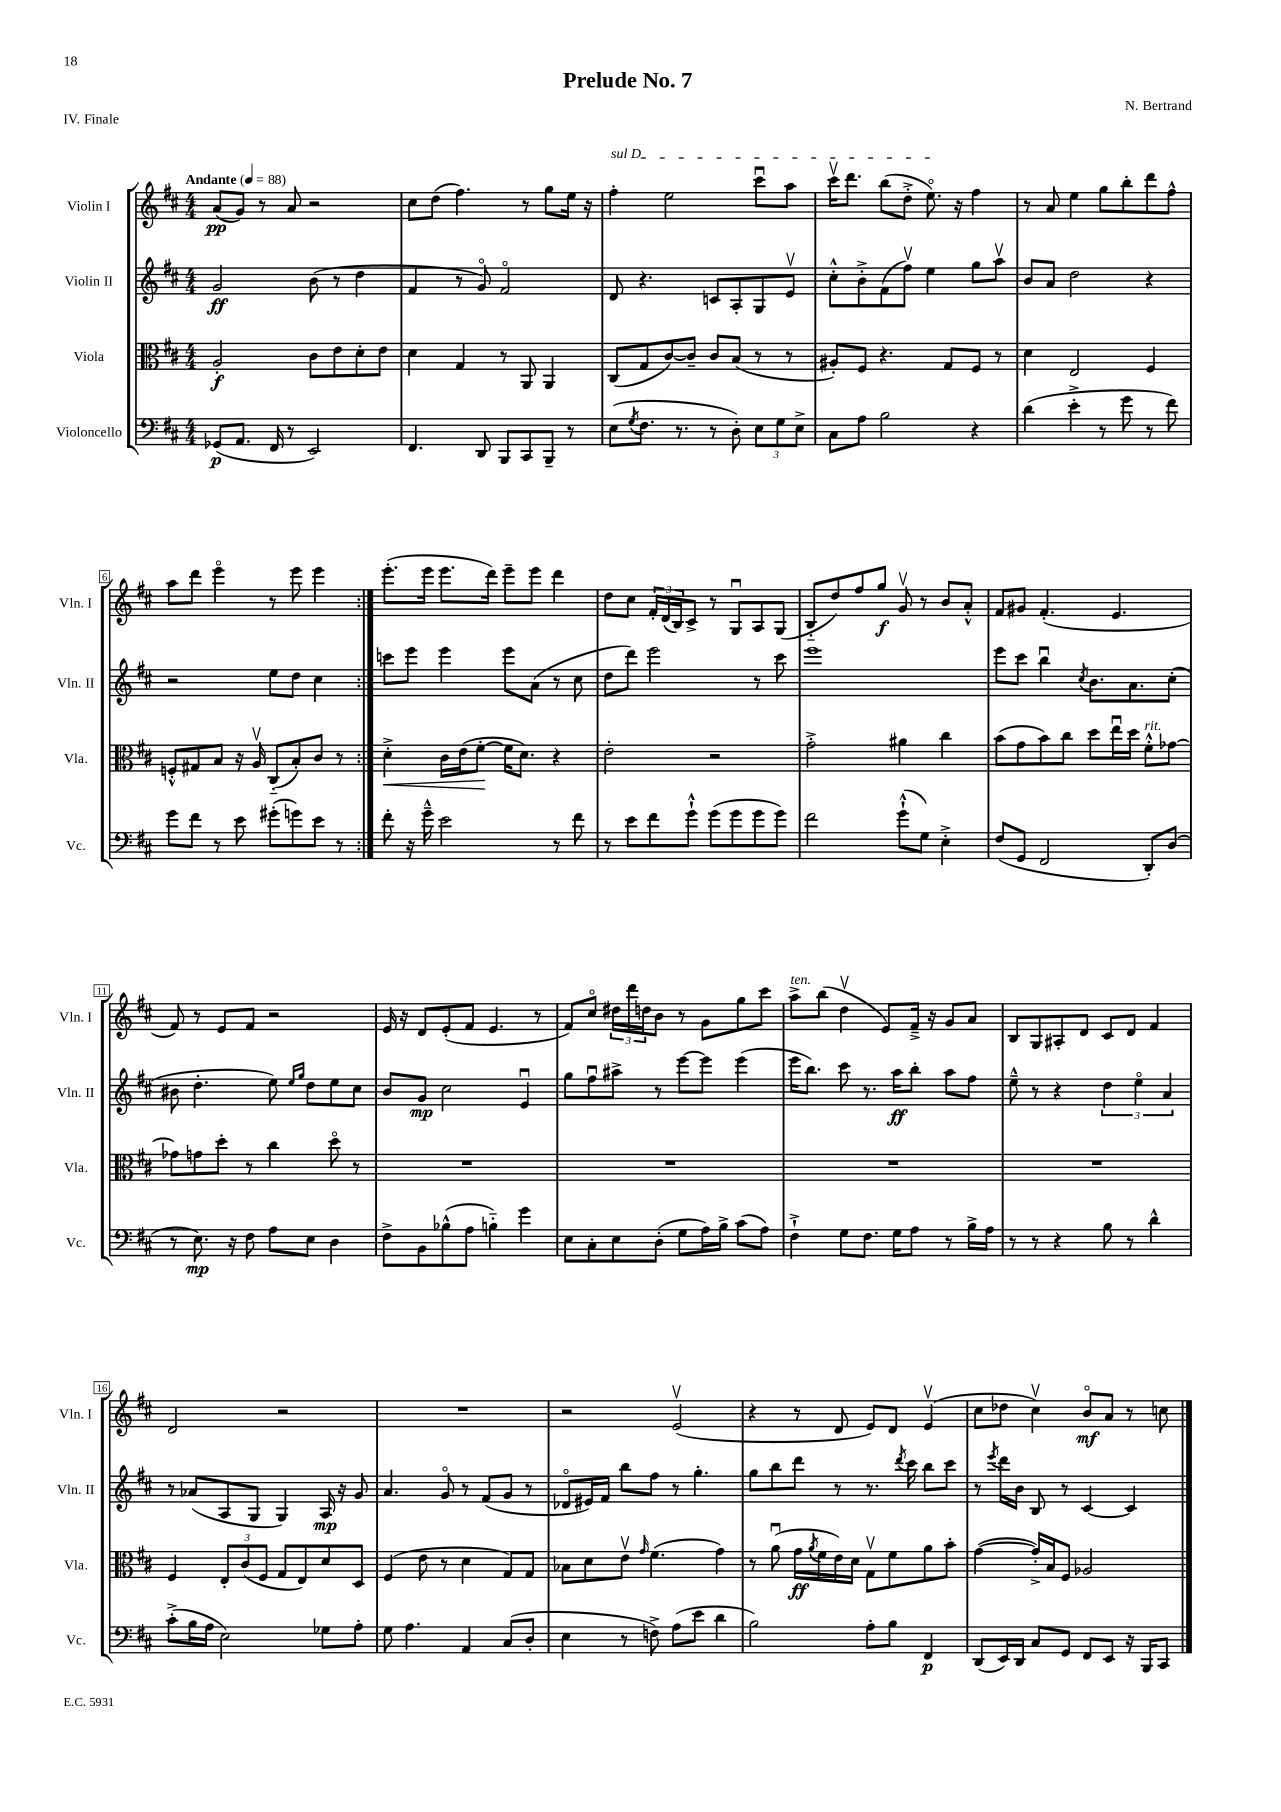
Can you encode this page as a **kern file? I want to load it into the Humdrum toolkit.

**kern	**kern	**kern	**kern
*staff4	*staff3	*staff2	*staff1
*clefF4	*clefC3	*clefG2	*clefG2
*k[f#c#]	*k[f#c#]	*k[f#c#]	*k[f#c#]
*M4/4	*M4/4	*M4/4	*M4/4
*MM88	*MM88	*MM88	*MM88
(8GG-	2A'	2g	(8a
8.AA	.	.	8g)
.	.	.	8r
16FF#	.	.	.
8r	.	.	8a
2EE)	8c#	(8b	2r
.	8e	8r	.
.	8d'	4dd	.
.	8e	.	.
=	=	=	=
4.FF#	4d	4f#	8cc#
.	.	.	(8dd
.	4G	8r	4.ff#)
8DD	.	8go)	.
8BBB	8r	2f#o	.
8CC#	8AA	.	8r
8BBB~	4AA	.	8gg
8r	.	.	16ee
.	.	.	16r
=	=	=	=
(8E	(8C#	8d	4ff#'
8qG	.	.	.
8.F#	8G	4.r	.
.	[8c#)	.	2ee
8.r	.	.	.
.	8c#~]	.	.
8r	8c#	8c	.
8D')	(8B	8A'	.
12E	8r	8G	8ccc#u
12G	.	.	.
.	8r	8ev	8aa
12E^	.	.	.
=	=	=	=
8C#	8A#')	8cc#'^^	16ccc#v
.	.	.	8.ddd
8A	8F#	8b'^	.
2B	4.r	(8f#	(8bb
.	.	8ff#v)	8dd'^
.	.	4ee	8.eeo)
.	8G	.	.
.	.	.	16r
4r	8F#	8gg	4ff#
.	8r	8aav	.
=	=	=	=
(4d	4d	8b	8r
.	.	8a	8a
4e'^	2E	2dd	4ee
8r	.	.	8gg
8g	.	.	8bb'
8r	4F#	4r	8ddd
8f#)	.	.	8ff#^^
=	=	=	=
8g	8F'^^	2r	8aa
8f#	8G#	.	8ddd
8r	8B	.	4eeeo
8e	16r	.	.
.	16Av	.	.
(8g#'	(8C#'~	8ee	8r
8g)	8B')	8dd	8eee
8e	8c#	4cc#	4eee
8r	8r	.	.
=:|!	=:|!	=:|!	=:|!
8f#'	4d'^	8ccc	(8.eee'
16r	.	8eee	.
16g~^^	.	.	16eee
2e	16c#	4eee	8.eee
.	(16e	.	.
.	[8f#'	.	.
.	.	.	16ddd)
.	16f#]	8eee	8eee~
.	8.d)	.	.
.	.	(8a	8eee
8r	4r	8r	4ddd
8f#	.	8cc#	.
=	=	=	=
8r	2e'	8dd	8dd
8e	.	8ddd)	8cc#
8f#	.	2eee	24f#'
.	.	.	(24d
.	.	.	24B)
8g`^^	.	.	8c#^
(8g	2r	.	8r
8g	.	.	8Gu
8g	.	8r	8A
8g)	.	8ccc#	(8G
=	=	=	=
2f#	2g'^	1eee	8B'~
.	.	.	8dd)
.	.	.	8ff#
.	.	.	8gg
(8g`^^	4a#	.	8gv
8G)	.	.	8r
4E'^	4cc#	.	8b
.	.	.	8a'^^
=	=	=	=
(8F#	(8b	8eee	8f#
8GG	8g	8ccc#	8g#
2FF#	8b)	4bbu	(4.f#'
.	8cc#	.	.
.	.	8qcc#	.
.	8dd	8.b	.
.	16eeu	.	4.e
.	16dd	8.a	.
8DD')	8f#'^^	.	.
(8D	[8g-	(8cc#'	.
=	=	=	=
8r	8g-]	8b#	8f#)
8.E)	8g	4.dd'	8r
.	8dd'	.	8e
16r	.	.	.
8F#	8r	.	8f#
8A	4cc#	8ee)	2r
.	.	16qqee	.
.	.	16qqgg	.
8E	.	8dd	.
4D	8ddo	8ee	.
.	8r	8cc#	.
=	=	=	=
8F#^	1r	8b	16e
.	.	.	16r
8BB	.	8g	8d
(8B-^^	.	2cc#	(8e'
8A	.	.	8f#
4B'~)	.	.	4.e
4g	.	4eu	.
.	.	.	8r
=	=	=	=
8E	1r	8gg	8f#)
8C#'	.	8ff#u	8cc#o
8E	.	8aa#^	24dd#
.	.	.	24ddd
.	.	.	24dd
(8D'	.	8r	8b
8G	.	[8eee	8r
16A)	.	8eee]	8g
16B^	.	.	.
(8c#	.	(4eee	8gg
8A)	.	.	8ccc#
=	=	=	=
4F#`^	1r	16eee	8aa^
.	.	8.bb)	.
.	.	.	(8bb
8G	.	8ccc#	4ddv
8.F#	.	8.r	.
.	.	.	8e)
16G	.	16aa	.
8A	.	8bb'	16f#~^
.	.	.	16r
8r	.	8aa	8g
16B^	.	8ff#	8a
16A	.	.	.
=	=	=	=
8r	1r	8ee~^^	8B
8r	.	8r	8G
4r	.	4r	8A#'
.	.	.	8d
8B	.	6dd	8c#
8r	.	.	8d
.	.	6eeo	.
4d^^	.	.	4f#
.	.	6a	.
=	=	=	=
(8c#'^	4F#	8r	2d
16B	.	(8a-	.
16A	.	.	.
2E)	12E'	8A	.
.	(12c#	.	.
.	.	8G	.
.	12F#	.	.
.	8G	4G)	2r
.	8E)	.	.
8G-	8d	16A	.
.	.	16r	.
8A'	8D	8g	.
=	=	=	=
8G	(4F#	4.a	1r
4.A	.	.	.
.	8e	.	.
.	8r	8go	.
4AA	4d	8r	.
.	.	(8f#	.
(8C#	8G)	8g	.
8D'	8G	8r	.
=	=	=	=
4E	8B-	8d-o	2r
.	8d	16e#)	.
.	.	16f#	.
8r	8ev	8bb	.
.	16qqg	.	.
8F^)	(4.f#	8ff#	.
(8A	.	8r	(2ev
8e	.	4.gg'	.
4d	4g)	.	.
=	=	=	=
2B)	8r	8gg	4r
.	(8au	8bb	.
.	16g	8ddd	8r
.	8qa	.	.
.	16f#	.	.
.	16e)	8r	8d
.	16d	.	.
8A'	8Gv	8.r	8e)
8B	8f#	.	8d
.	.	8qddd	.
.	.	16ccc#	.
4FF#	8a	8bb	(4ev
.	8b'	8ccc#	.
=	=	=	=
(8DD	([4g	8r	8cc#
.	.	8qeee	.
16EE)	.	16ddd	8dd-
16DD	.	16b	.
8C#	16g'^])	8B	4cc#v)
.	16B	.	.
8GG	8F#	8r	.
8FF#	2A-	[4c#	8bo
8EE	.	.	8a
16r	.	4c#]	8r
16BBB	.	.	.
8CC#	.	.	8cc
==	==	==	==
*-	*-	*-	*-
